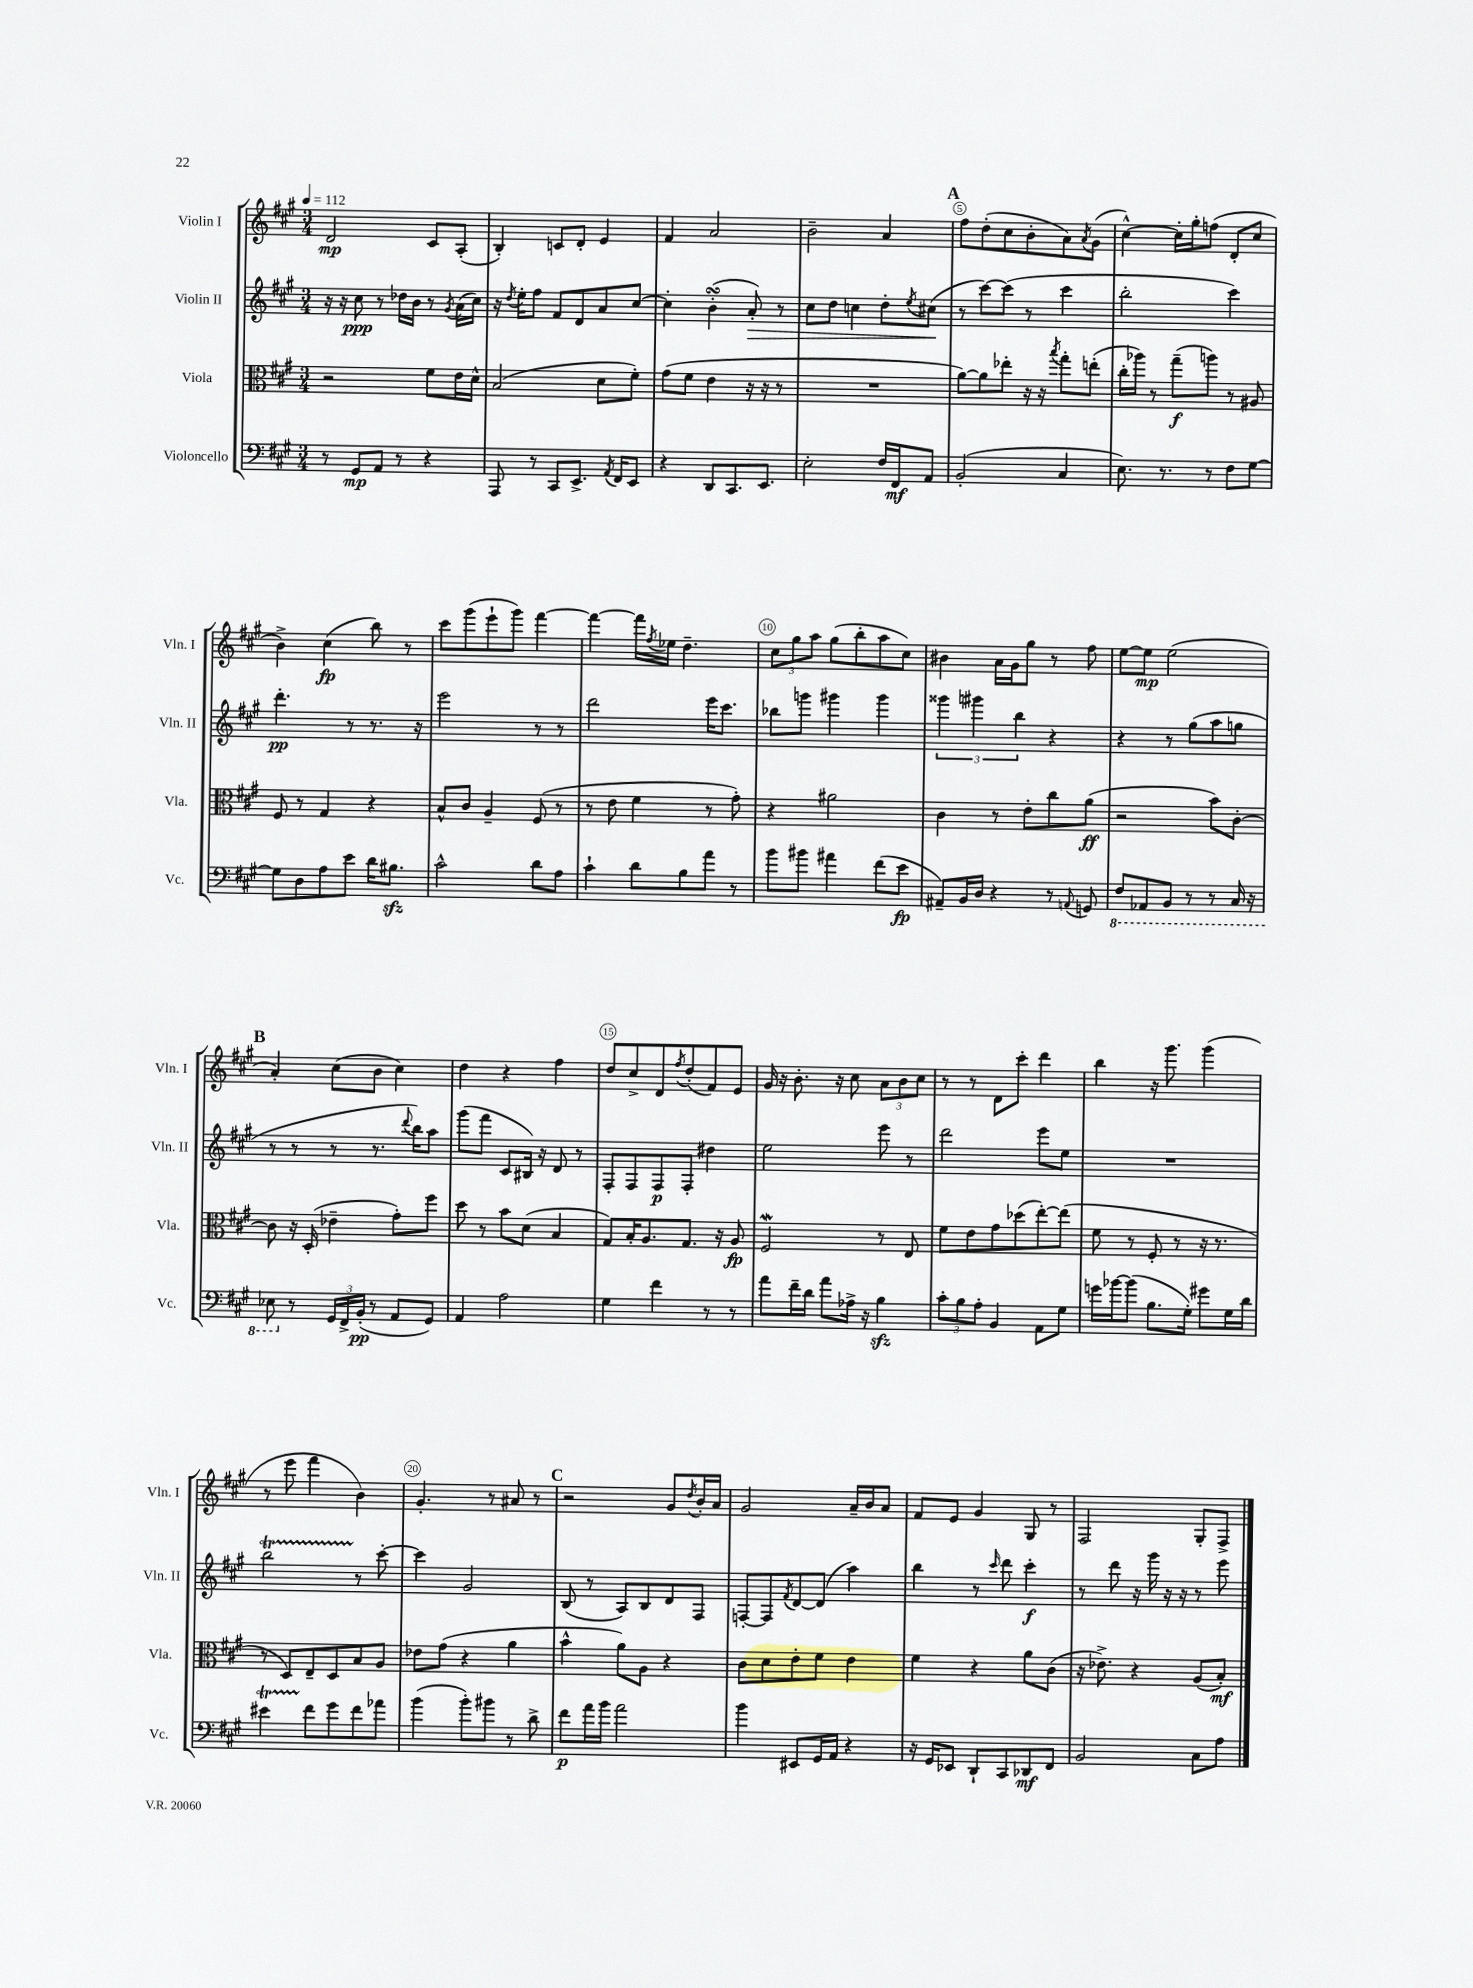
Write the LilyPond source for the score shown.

<<
\new StaffGroup <<
\new Staff = "s0" \with { instrumentName = "Violin I" shortInstrumentName = "Vln. I" } {
    \clef treble \key a \major \numericTimeSignature \time 3/4 \tempo 4 = 112
    d'2\mp cis'8 a8-.( |
    b4-.) c'8 d'8-. e'4 |
    fis'4 a'2 |
    b'2-- a'4 |
    \mark \markup { \bold "A" } fis''8 d''8-.( cis''8 b'8-. a'8) \acciaccatura { a'8 } gis'8( |
    cis''4~-^) cis''16-. gis''16-. f''8( d'8-. cis''8 |
    b'4->) cis''4\fp( b''8) r8 |
    cis'''8 gis'''8( e'''8-! gis'''8) fis'''4~ |
    fis'''4~ fis'''16 \acciaccatura { fis''8 } ees''16 d''4.-- |
    \tuplet 3/2 { cis''8 gis''8 a''8 } gis''8( b''8-. a''8 cis''8) |
    bis'4 a'16 gis'16 gis''8 r8 fis''8 |
    e''8~ e''8\mp e''2( |
    \mark \markup { \bold "B" } a'4-.) cis''8( b'8 cis''4) |
    d''4 r4 fis''4 |
    d''8 cis''8-> d'8 \acciaccatura { fis''8 } d''8-.( fis'8) e'8 |
    gis'16 r16 b'8.-. r16 cis''8 \tuplet 3/2 { a'8 b'8 cis''8 } |
    r8 r8 d'8 cis'''8-. d'''4 |
    b''4 r16 gis'''8. gis'''4( |
    r8 e'''8 fis'''4 b'4) |
    gis'4.-. r8 ais'8 r8 |
    \mark \markup { \bold "C" } r2 gis'8 \acciaccatura { d''8 } b'16-. a'16 |
    gis'2 a'16-- b'16 a'8 |
    fis'8 e'8 gis'4 gis8 r8 |
    fis2 gis8-. fis8-> \bar "|." |
}
\new Staff = "s1" \with { instrumentName = "Violin II" shortInstrumentName = "Vln. II" } {
    \clef treble \key a \major \numericTimeSignature \time 3/4
    r16 r16 cis''8\ppp r8 des''16 b'16 r8 \acciaccatura { gis'8 } a'16( cis''16) |
    r16 \acciaccatura { d''8 } e''16-. fis''8 fis'8 d'8 a'8 cis''8~ |
    cis''4-. b'4-.\turn( a'8-.\>) r8 |
    cis''8 d''8 c''4 d''8-. \acciaccatura { e''8 } cis''8\!( |
    \mark \markup { \bold "A" } r8 cis'''8~) cis'''8( r8 cis'''4 |
    b''2-. cis'''4) |
    d'''4.-.\pp r8 r8. r16 |
    e'''2 r8 r8 |
    d'''2 e'''16 cis'''8. |
    bes''8 g'''8 gis'''4 gis'''4 |
    \tuplet 3/2 { gisis'''4 gis'''4 b''4 } r4 |
    r4 r8 gis''8( a''8 g''8 |
    \mark \markup { \bold "B" } r8 r8 r8 r8. \appoggiatura { d'''8 } b''16) a''8 |
    gis'''8( fis'''8 cis'8 bis16) r16 d'8 r8 |
    fis8-. fis8 fis8\p fis8-. dis''4 |
    e''2 e'''8 r8 |
    d'''2 e'''8 e''8 |
    R2. |
    b''2\startTrillSpan r8\stopTrillSpan cis'''8~-. |
    cis'''4 gis'2 |
    \mark \markup { \bold "C" } b8( r8 a8) b8 d'8 fis8 |
    f8~-. f8 \acciaccatura { fis'8 } d'8~ d'8( a''4) |
    b''4 r8 \grace { cis'''16 } d'''8 cis'''4-.\f |
    r8 d'''8 r16 gis'''16 r16 r16 r8 e'''8 \bar "|." |
}
\new Staff = "s2" \with { instrumentName = "Viola" shortInstrumentName = "Vla." } {
    \clef alto \key a \major \numericTimeSignature \time 3/4
    r2 fis'8 e'16 d'16-^ |
    b2( d'8 fis'8-.) |
    gis'8( fis'8 e'4 r16 r16 r8 |
    R2. |
    \mark \markup { \bold "A" } a'8~) a'8 ees''8-. r16 r16 \acciaccatura { b''8 } gis''8-. e''8-.( |
    cis''16-. aes''16) r8 gis''8--\f( a''8) r8 ais8 |
    fis8 r8 gis4 r4 |
    b8-^ cis'8 a4-- fis8( r8 |
    r8 e'8 fis'4 r8 gis'8-.) |
    r4 ais'2 |
    cis'4 r8 e'8-. cis''8 a'8\ff( |
    r2 b'8) cis'8~-. |
    \mark \markup { \bold "B" } cis'8 r16 d16-.( ees'4-- gis'8-.) fis''8 |
    d''8 r8 b'8 d'8( b4 |
    gis8) b16-. a8. gis8. r16 a8\fp |
    fis2\mordent r8 e8 |
    fis'8 e'8 gis'8 des''8( e''8~-.) e''8( |
    fis'8 r8 fis8-. r8 r16 r8. |
    r8 d8) e8-- d8 b8 a8 |
    ees'8 gis'8( r4 a'4 |
    \mark \markup { \bold "C" } b'4-^ a'8) a8 r4 |
    cis'8 d'8 e'8-. fis'8 e'4 |
    fis'4 r4 a'8 cis'8( |
    r16 ees'8.->) r4 a8( b8-.\mf) \bar "|." |
}
\new Staff = "s3" \with { instrumentName = "Violoncello" shortInstrumentName = "Vc." } {
    \clef bass \key a \major \numericTimeSignature \time 3/4
    r8 gis,8\mp a,8 r8 r4 |
    a,,8 r8 cis,8 e,8.-> \acciaccatura { a,8 } fis,16 e,8 |
    r4 d,8 cis,8. e,8. |
    e2-. fis16 fis,16\mf a,8 |
    \mark \markup { \bold "A" } b,2-.( cis4 |
    e8.) r8. r8 fis8 gis8~ |
    gis8 d8 a8 e'8 d'16 bis8.\sfz |
    cis'2-^ d'8 a8 |
    cis'4-! d'8 b8 a'8 r8 |
    b'8 bis'8 ais'4 fis'8( e'8\fp |
    ais,8--) b,16 d16 r4 r8 \appoggiatura { a,8 } g,8 |
    \ottava #-1 fis,8 aes,,8 b,,8 r8 r8 cis,16 r16 |
    \mark \markup { \bold "B" } ees,8 \ottava #0 r8 \tuplet 3/2 { gis,16 fis,16-> b,16-.\pp( } r8 a,8 gis,8) |
    a,4 a2 |
    gis4 fis'4 r8 r8 |
    a'8 fis'16-- d'16 a'8 aes16-> r16 b4\sfz |
    \tuplet 3/2 { cis'8-. b8 a8-. } b,4 a,8 gis8 |
    g'16 bes'16~ bes'8( b8. gis16-.) gis'8 gis16 d'16 |
    eis'4\startTrillSpan fis'8\stopTrillSpan gis'8 fis'8 aes'8 |
    b'4( b'8-.) bis'8 r8 d'8-> |
    \mark \markup { \bold "C" } fis'8\p a'16 b'16 a'2 |
    b'4 eis,8 gis,16 a,16 r4 |
    r16 gis,16 ees,8 d,8-! cis,8 des,8\mf fis,8 |
    b,2 cis8 a8 \bar "|." |
}
>>
>>
\layout { \context { \Score \override BarNumber.break-visibility = ##(#f #t #t) barNumberVisibility = #(every-nth-bar-number-visible 5) \override BarNumber.stencil = #(make-stencil-circler 0.1 0.3 ly:text-interface::print) } }
